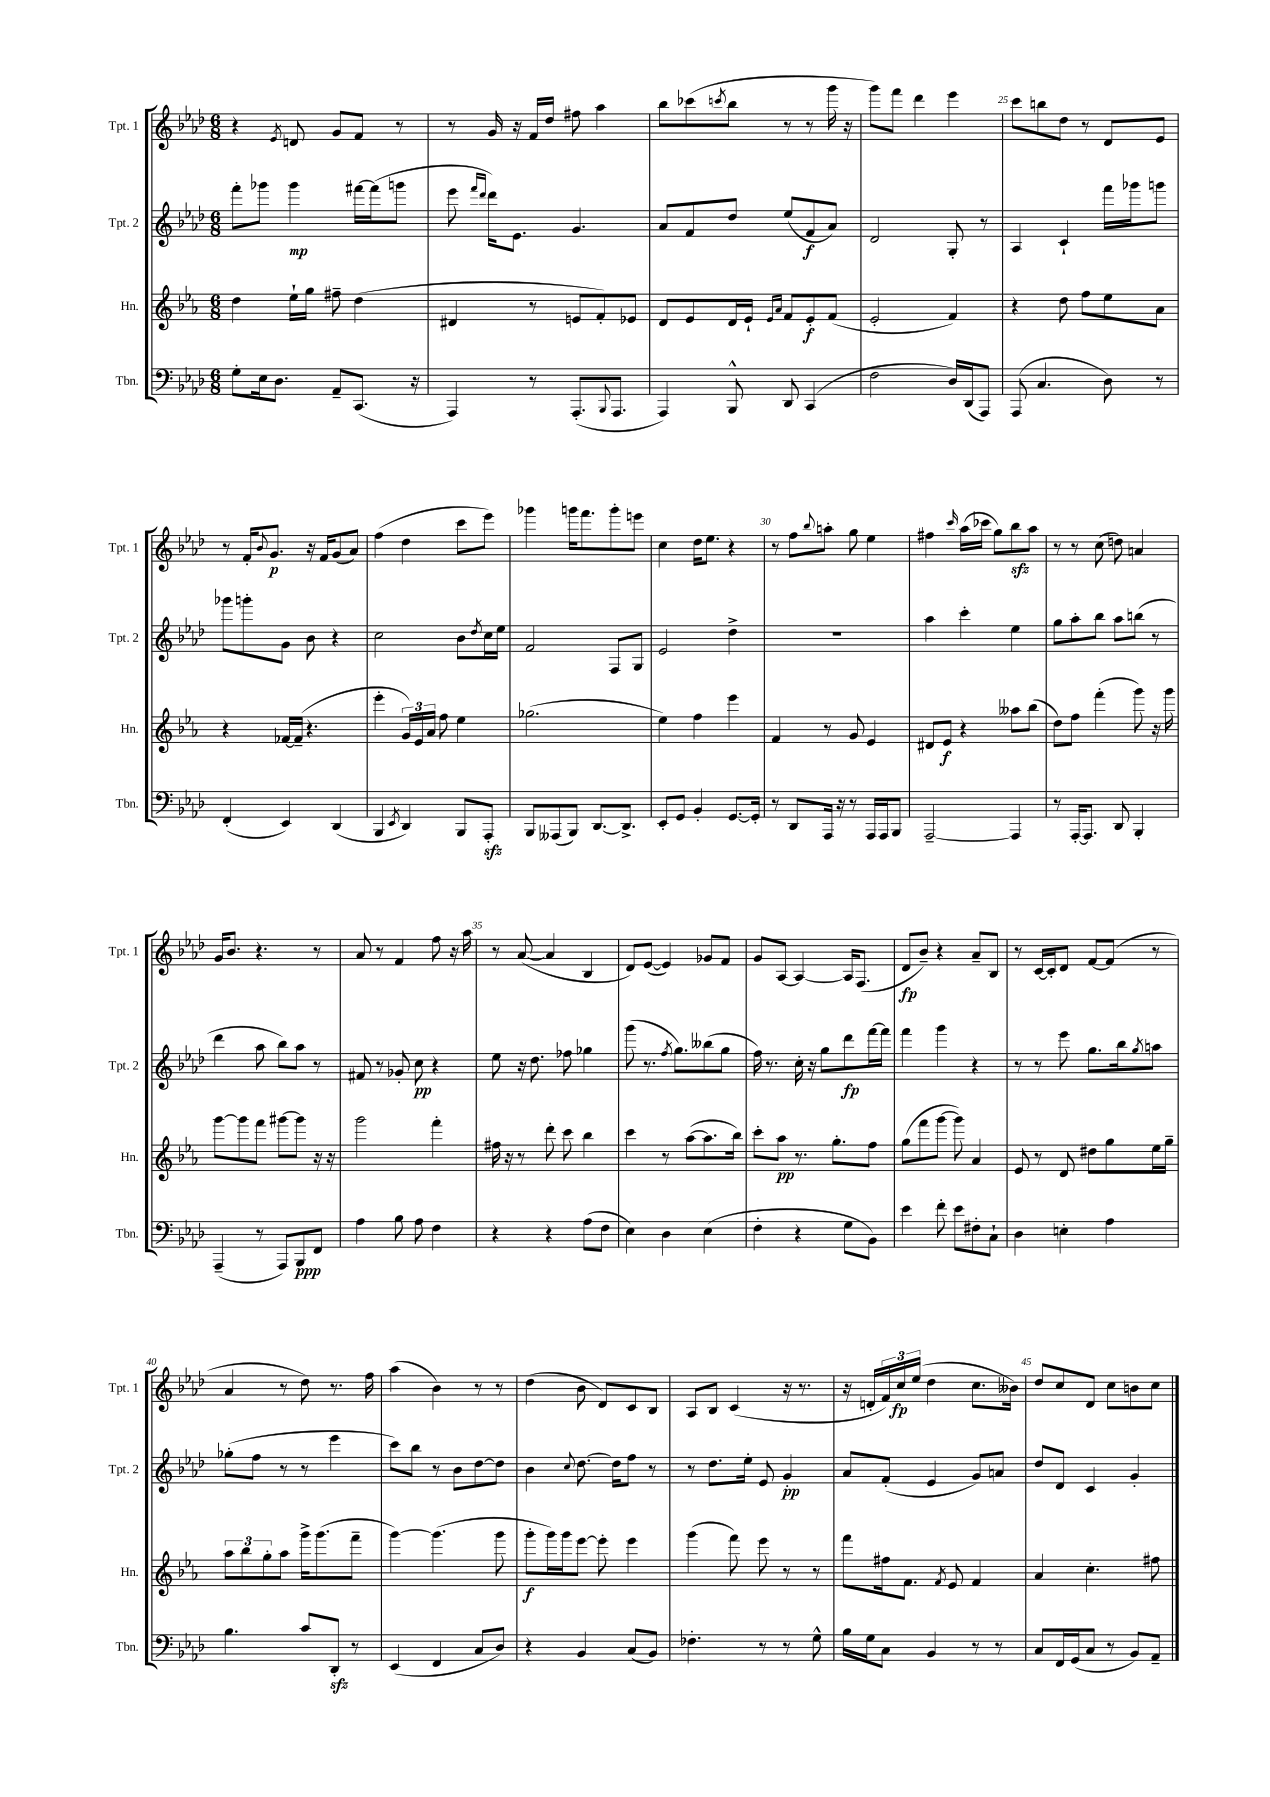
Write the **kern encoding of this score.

**kern	**kern	**kern	**kern
*staff4	*staff3	*staff2	*staff1
*clefF4	*clefG2	*clefG2	*clefG2
*k[b-e-a-d-]	*k[b-e-a-]	*k[b-e-a-d-]	*k[b-e-a-d-]
*M6/8	*M6/8	*M6/8	*M6/8
8G'	4dd	8fff'	4r
16E-	.	8ggg-	.
8.D-	.	.	.
.	.	.	8qe-
.	16ee-`	4ggg-	8d
.	16gg	.	.
8AA-~	8ff#~	.	8g
(8.CC	(4dd	[16fff#	8f
.	.	(16fff#]	.
.	.	8ggg	8r
16r	.	.	.
=	=	=	=
4AAA-)	4d#	8eee-	8r
.	.	16qqfff	.
.	.	16qqddd-	.
.	.	16ddd-)	16g
.	.	8.e-	16r
8r	8r	.	16f
.	.	.	16dd-
(8.AAA-'	8e	4.g	8ff#
.	8f')	.	4aa-
8qqBBB-	.	.	.
8.AAA-	.	.	.
.	8e-	.	.
=	=	=	=
4AAA-)	8d	8a-	8bb-
.	8e-	8f	(8ccc-
.	.	.	8qccc
8BBB-^^	16d	8dd-	8bb-
.	16e-`	.	.
.	16qqe-	.	.
.	16qqa-	.	.
8DD-	8f	(8ee-	8r
(4CC	8e-'	8f	8r
.	(8f	8a-)	16ggg
.	.	.	16r
=	=	=	=
2F	2e-'	2d-	8ggg)
.	.	.	8fff
.	.	.	4ddd-
16D-)	4f)	8G'	4eee-
(16DD-	.	.	.
8AAA-)	.	8r	.
=	=	=	=
(8AAA-	4r	4A-	8ccc
4.C	.	.	8bb
.	8dd	4c`	8dd-
.	8ff	.	8r
8D-)	8ee-	16fff	8d-
.	.	16ggg-	.
8r	8a-	8ggg	8e-
=	=	=	=
(4FF'	4r	8ggg-	8r
.	.	8ggg'	16f'
.	.	.	8qqb-
.	.	.	8.g
4EE-)	[16f-	8g	.
.	(16f-~]	.	.
.	4.r	8b-	16r
.	.	.	16f
(4DD-	.	4r	(8g
.	.	.	8a-)
=	=	=	=
4BBB-	4eee-'	2cc	(4ff
8qEE-	.	.	.
4DD-)	24g)	.	4dd-
.	24e-	.	.
.	24a-	.	.
.	8ff	.	.
8BBB-	4ee-	8b-	8ccc
.	.	8qdd-	.
8AAA-'	.	16cc	8eee-)
.	.	16ee-	.
=	=	=	=
8BBB-	(2.gg-	2f	4ggg-
(8AAA--	.	.	.
8BBB-)	.	.	16ggg
.	.	.	8.fff
[8.DD-	.	.	.
.	.	8F	8ggg'
8.DD-^]	.	.	.
.	.	8G	8eee
=	=	=	=
8EE-'	4ee-)	2e-	4cc
8GG	.	.	.
4BB-'	4ff	.	16dd-
.	.	.	8.ee-
[8.GG	4eee-	4dd-^	4r
16GG']	.	.	.
=	=	=	=
8r	4f	2.r	8r
8DD-	.	.	8ff
.	.	.	8qqbb-
16AAA-	8r	.	8aa'
16r	.	.	.
8r	8g	.	8gg
16AAA-	4e-	.	4ee-
16AAA-	.	.	.
8BBB-	.	.	.
=	=	=	=
[2AAA-~	8d#	4aa-	4ff#
.	8e-	.	.
.	.	.	16qqccc
.	4r	4ccc'	(16aa-
.	.	.	16ccc-
.	.	.	8gg)
4AAA-]	8aa--	4ee-	8bb-
.	(8bb-	.	8aa-
=	=	=	=
8r	8dd)	8gg	8r
[16AAA-'	8ff	8aa-'	8r
8.AAA-]	.	.	.
.	(4fff'	8bb-	(8cc
8DD-	.	8aa-	8dd)
4BBB-'	8ggg)	(8bb	4a
.	16r	8r	.
.	16ggg	.	.
=	=	=	=
(4AAA-~	[8ggg	4ddd-	16g
.	.	.	8.b-
.	8ggg]	.	.
8r	8fff	8aa-	4.r
8AAA-)	[8ggg#	8bb-)	.
8BBB-	8ggg#]	8aa-	.
8FF	16r	8r	8r
.	16r	.	.
=	=	=	=
4A-	2ggg	8f#	8a-
.	.	8r	8r
8B-	.	8g-'	4f
8A-	.	8cc	.
4F	4fff'	4r	8ff
.	.	.	16r
.	.	.	16aa-
=	=	=	=
4r	16ff#	8ee-	8r
.	16r	.	.
.	8r	16r	([8a-
.	.	8.dd-	.
4r	8ddd'	.	4a-]
.	8ccc	8ff-	.
(8A-	4bb-	4gg-	4B-
8F	.	.	.
=	=	=	=
4E-)	4ccc	(8ggg	8d-)
.	.	8.r	([8e-
4D-	8r	.	4e-])
.	.	8qff	.
.	.	8.gg)	.
.	([8aa-	.	.
(4E-	8.aa-]	(8bb--	8g-
.	.	8gg	8f
.	16bb-)	.	.
=	=	=	=
4F'	8ccc'	16ff)	8g
.	.	8.r	.
.	8aa-	.	[8A-
4r	8.r	16cc'	4A-_
.	.	16r	.
.	.	8gg	.
.	8.gg'	.	.
8G	.	8ddd-	16A-]
.	.	.	(8.F
8BB-)	8ff	[16fff	.
.	.	16fff]	.
=	=	=	=
4e-	(8gg	4fff	8d-
.	8fff	.	8b-~)
8f'	[8ggg	4ggg	4r
8e-	8ggg])	.	.
8F#'	4a-	4r	8a-~
8C`	.	.	8B-
=	=	=	=
4D-	8e-	8r	8r
.	8r	8r	[16c
.	.	.	16c']
4E'	8d	8eee-	8d-
.	8dd#	8.gg	[8f
4A-	8gg	.	(8f]
.	.	16bb-	.
.	.	8qgg	.
.	16ee-	8aa	8r
.	16gg~	.	.
=	=	=	=
4.B-	12aa-	(8gg-'	4a-
.	12bb-	.	.
.	.	8ff	.
.	12gg'	.	.
.	8aa-	8r	8r
8c	16ggg^	8r	8dd-)
.	(8.ggg	.	.
8DD-'	.	4eee-	8.r
8r	8fff~	.	.
.	.	.	16ff
=	=	=	=
(4EE-	[4ggg)	8ccc)	(4aa-
.	.	8bb-	.
4FF	(4.ggg]	8r	4b-)
.	.	8b-	.
8C	.	[8dd-	8r
8D-)	8ggg	8dd-]	8r
=	=	=	=
4r	8ggg'	4b-	(4dd-
.	16ggg)	.	.
.	16ggg	.	.
.	.	8qqcc	.
4BB-	[8eee-	[8.dd-	8b-
.	8eee-']	.	8d-)
.	.	16dd-]	.
(8C	4eee-	8ff	8c
8BB-)	.	8r	8B-
=	=	=	=
4.F-'	(4ggg	8r	8A-
.	.	8.dd-	8B-
.	8fff)	.	(4c
.	.	16ee-'	.
8r	8eee-	8e-	.
8r	8r	4g'	16r
.	.	.	8.r
8G^^	8r	.	.
=	=	=	=
16B-	8fff	8a-	16r
16G	.	.	16d'
8C	16ff#	(8f'	24f)
.	.	.	24cc
.	8.f	.	.
.	.	.	(24ee-
4BB-	.	4e-	4dd-
.	8qf	.	.
.	8e-	.	.
8r	4f	8g)	8.cc
8r	.	8a	.
.	.	.	16b--)
=	=	=	=
8C	4a-	8dd-	8dd-
16FF	.	8d-	8cc
(16GG	.	.	.
8C	4.cc'	4c	8d-
8r	.	.	8cc
8BB-)	.	4g'	8b
8AA-~	8ff#	.	8cc
==	==	==	==
*-	*-	*-	*-
